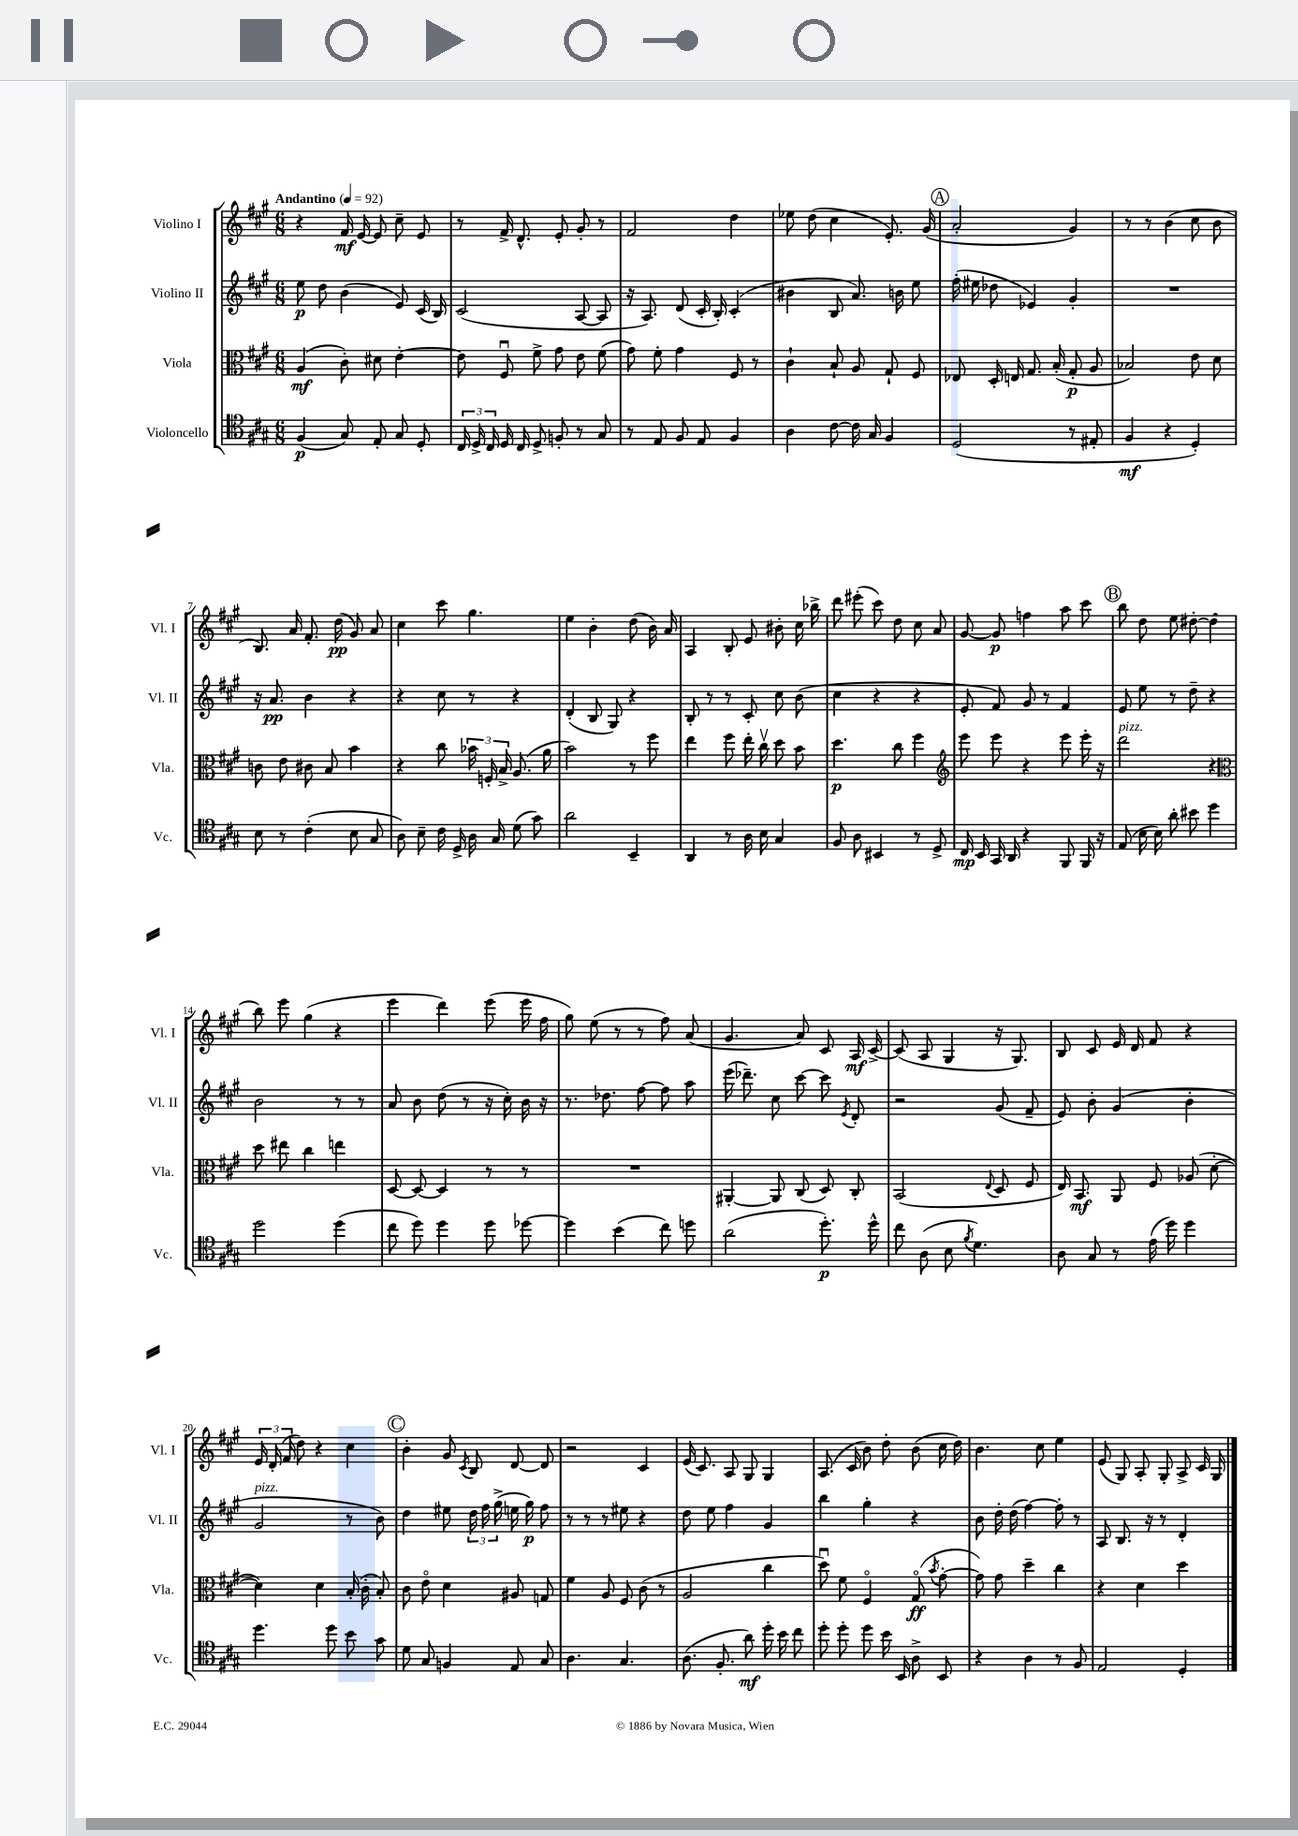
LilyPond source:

<<
\new StaffGroup <<
\new Staff = "s0" \with { instrumentName = "Violino I" shortInstrumentName = "Vl. I" } {
    \clef treble \key a \major \numericTimeSignature \time 6/8 \tempo "Andantino" 4 = 92
    \autoBeamOff r4 fis'16\mf e'16~ e'8 cis''8-- e'8 |
    r8 fis'16-> d'8.-^ e'8-. gis'8-. r8 |
    fis'2 d''4 |
    ees''8 d''8( cis''4 e'8.-.) gis'16( |
    \mark \markup { \circle "A" } a'2-. gis'4) |
    r8 r8 b'4( cis''8 b'8 |
    b8.) a'16 fis'8.-. d''16\pp( gis'8) a'8 |
    cis''4 cis'''8 gis''4. |
    e''4 b'4-. d''8( b'16) a'16 |
    a4 b8-. e'8 bis'8-. cis''16 bes''16-> |
    d'''8 eis'''8-.( cis'''8) d''8 cis''8 a'8 |
    gis'8~ gis'8\p f''4 a''8 cis'''8 |
    \mark \markup { \circle "B" } b''8 d''8 e''8 dis''8~-. dis''4( |
    b''8) e'''8 gis''4( r4 |
    e'''4 d'''4) e'''8( e'''16 fis''16 |
    gis''8) e''8( r8 r8 fis''8) a'8( |
    gis'4. a'8) cis'8 a16\mf cis'16~-> |
    cis'8( a8 gis4 r16 gis8.) |
    b8 cis'8 e'16 d'16 fis'8 r4 |
    \tuplet 3/2 { e'16 d'16-.( fis'16 } d''8) r4 cis''4 |
    \mark \markup { \circle "C" } b'4-. gis'8 \acciaccatura { cis'8 } b8 d'8~ d'8 |
    r2 cis'4 |
    e'16( cis'8.) a8 gis8 gis4 |
    a8.( cis'16 b'8) d''8-. b'8( cis''16 d''16) |
    b'4. cis''8 e''4 |
    e'8( gis8) a8-. gis8-. a8-> cis'16 gis16 \bar "|." |
}
\new Staff = "s1" \with { instrumentName = "Violino II" shortInstrumentName = "Vl. II" } {
    \clef treble \key a \major \numericTimeSignature \time 6/8
    \autoBeamOff e''8\p d''8 b'4( e'8) cis'16( b16) |
    cis'2( a8~ a8 |
    r16 a8.) d'8( cis'16-. b16-.) cis'4-.( |
    bis'4 b8 a'8.) b'16 e''8 |
    \mark \markup { \circle "A" } fis''16-.( eis''16 des''8 ees'4) gis'4-. |
    R2. |
    r16 a'8.\pp b'4 r4 |
    r4 cis''8 r8 r4 |
    d'4-.( b8 gis8) r4 |
    b8-. r8 r8 cis'8-. cis''8 b'8( |
    cis''4 r4 r4 |
    e'8-. fis'8) gis'8 r8 fis'4 |
    \mark \markup { \circle "B" } e'8 e''8 r8 d''8-- r4 |
    b'2 r8 r8 |
    a'8 b'8 d''8( r8 r16 cis''16-.) b'16 r16 |
    r8. des''8. fis''8~ fis''8 a''8 |
    e'''16( des'''8.--) cis''8 cis'''8~ cis'''8 \acciaccatura { e'8 } d'8-. |
    r2 gis'8( fis'8-- |
    e'8) b'8-. gis'4( b'4-. |
    gis'2^\markup { \italic "pizz." } r8 b'8) |
    \mark \markup { \circle "C" } d''4 eis''8 \tuplet 3/2 { d''16 fis''16 gis''16->( } e''16 gis''16\p) fis''8 |
    r8 r8 r8 eis''8 r4 |
    d''8 e''8 fis''4 gis'4 |
    b''4 gis''4-. r4 |
    b'8 d''16-. d''16( fis''4~) fis''8-. r8 |
    a8 b8. r16 r8 d'4-. \bar "|." |
}
\new Staff = "s2" \with { instrumentName = "Viola" shortInstrumentName = "Vla." } {
    \clef alto \key a \major \numericTimeSignature \time 6/8
    \autoBeamOff a4\mf( cis'8-.) dis'8 e'4~-. |
    e'8 fis8\downbow fis'8-> gis'8 e'8 fis'8( |
    gis'8) fis'8-. gis'4 fis8 r8 |
    cis'4-! b8-! a8 gis8-! fis8 |
    \mark \markup { \circle "A" } ees8 d16-. e16 gis8. b16-.( gis8-.\p a8 |
    bes2) e'8 d'8 |
    c'8 e'8 cis'8 b8 b'4 |
    r4 cis''8 \tuplet 3/2 { bes'16 f16-. b16-> } a8.( a'16 |
    b'2) r8 fis''8 |
    e''4 fis''8 e''16-. cis''16\upbow d''8 b'8 |
    d''4.\p cis''8 fis''4 |
    \clef treble e'''8 e'''8 r4 e'''8 e'''16-. r16 |
    \mark \markup { \circle "B" } d'''2^\markup { \italic "pizz." } r4 |
    \clef alto d''8 eis''8 cis''4 e''4 |
    d8~ d8~ d4 r8 r8 |
    R2. |
    ais,4~-. ais,8 cis8( d8) cis8-. |
    b,2( \appoggiatura { e8 } d8 fis8 |
    e16) b,8.\mf a,8 fis8 aes8( d'8~-. |
    d'4) d'4 b16-.( cis'16-. b8-.) |
    \mark \markup { \circle "C" } cis'8 e'8\flageolet d'4 ais8 g8 |
    fis'4 a8 fis8 cis'8( r8 |
    a2 cis''4 |
    d''8\downbow) fis'8 fis4\flageolet gis8\flageolet\ff( \acciaccatura { b'8 } gis'8~-. |
    gis'8) gis'8 d''4-- cis''4 |
    r4 d'4 d''4 \bar "|." |
}
\new Staff = "s3" \with { instrumentName = "Violoncello" shortInstrumentName = "Vc." } {
    \clef tenor \key a \major \numericTimeSignature \time 6/8
    \autoBeamOff fis4\p( gis8) e8-. gis8 d8-. |
    \tuplet 3/2 { cis16 d16-> cis16 } d16 cis16 d8-> f8-. r8 gis8 |
    r8 e8 fis8 e8 fis4 |
    a4 cis'8~ cis'16 gis16 fis4 |
    \mark \markup { \circle "A" } d2( r8 eis8-. |
    fis4\mf r4 d4-.) |
    b8 r8 cis'4-.( b8 gis8 |
    a8) b8-- cis'16 d16-> a16 gis16 d'8( gis'8) |
    a'2 b,4-- |
    a,4 r8 a16 b16 gis4 |
    fis8 a8 bis,4 r8 d8-> |
    cis16\mp b,16 gis,16 a,16 r4 fis,8 fis,16 r16 |
    \mark \markup { \circle "B" } e8( b16 b16) a'8-. bis'8 d''4 |
    d''2 d''4( |
    cis''8 d''8) d''4 d''8 des''8~ |
    des''4 b'4( cis''8) d''8 |
    a'2( d''8.-.\p) d''16-^ |
    cis''8 a8( b8 \acciaccatura { fis'8 } d'4.) |
    a8 gis8 r8 e'16( d''16) d''4 |
    d''4. d''8 b'8 gis'8 |
    \mark \markup { \circle "C" } d'8 gis8 f4 e8 gis8 |
    a4. gis4. |
    a8.( fis8.-. a'8\mf) d''16-. b'16 cis''8 |
    d''8-. d''8-. d''8 b'16 b,16 a8-> b,8 |
    r4 a4 r8 fis8 |
    e2 d4-. \bar "|." |
}
>>
>>
